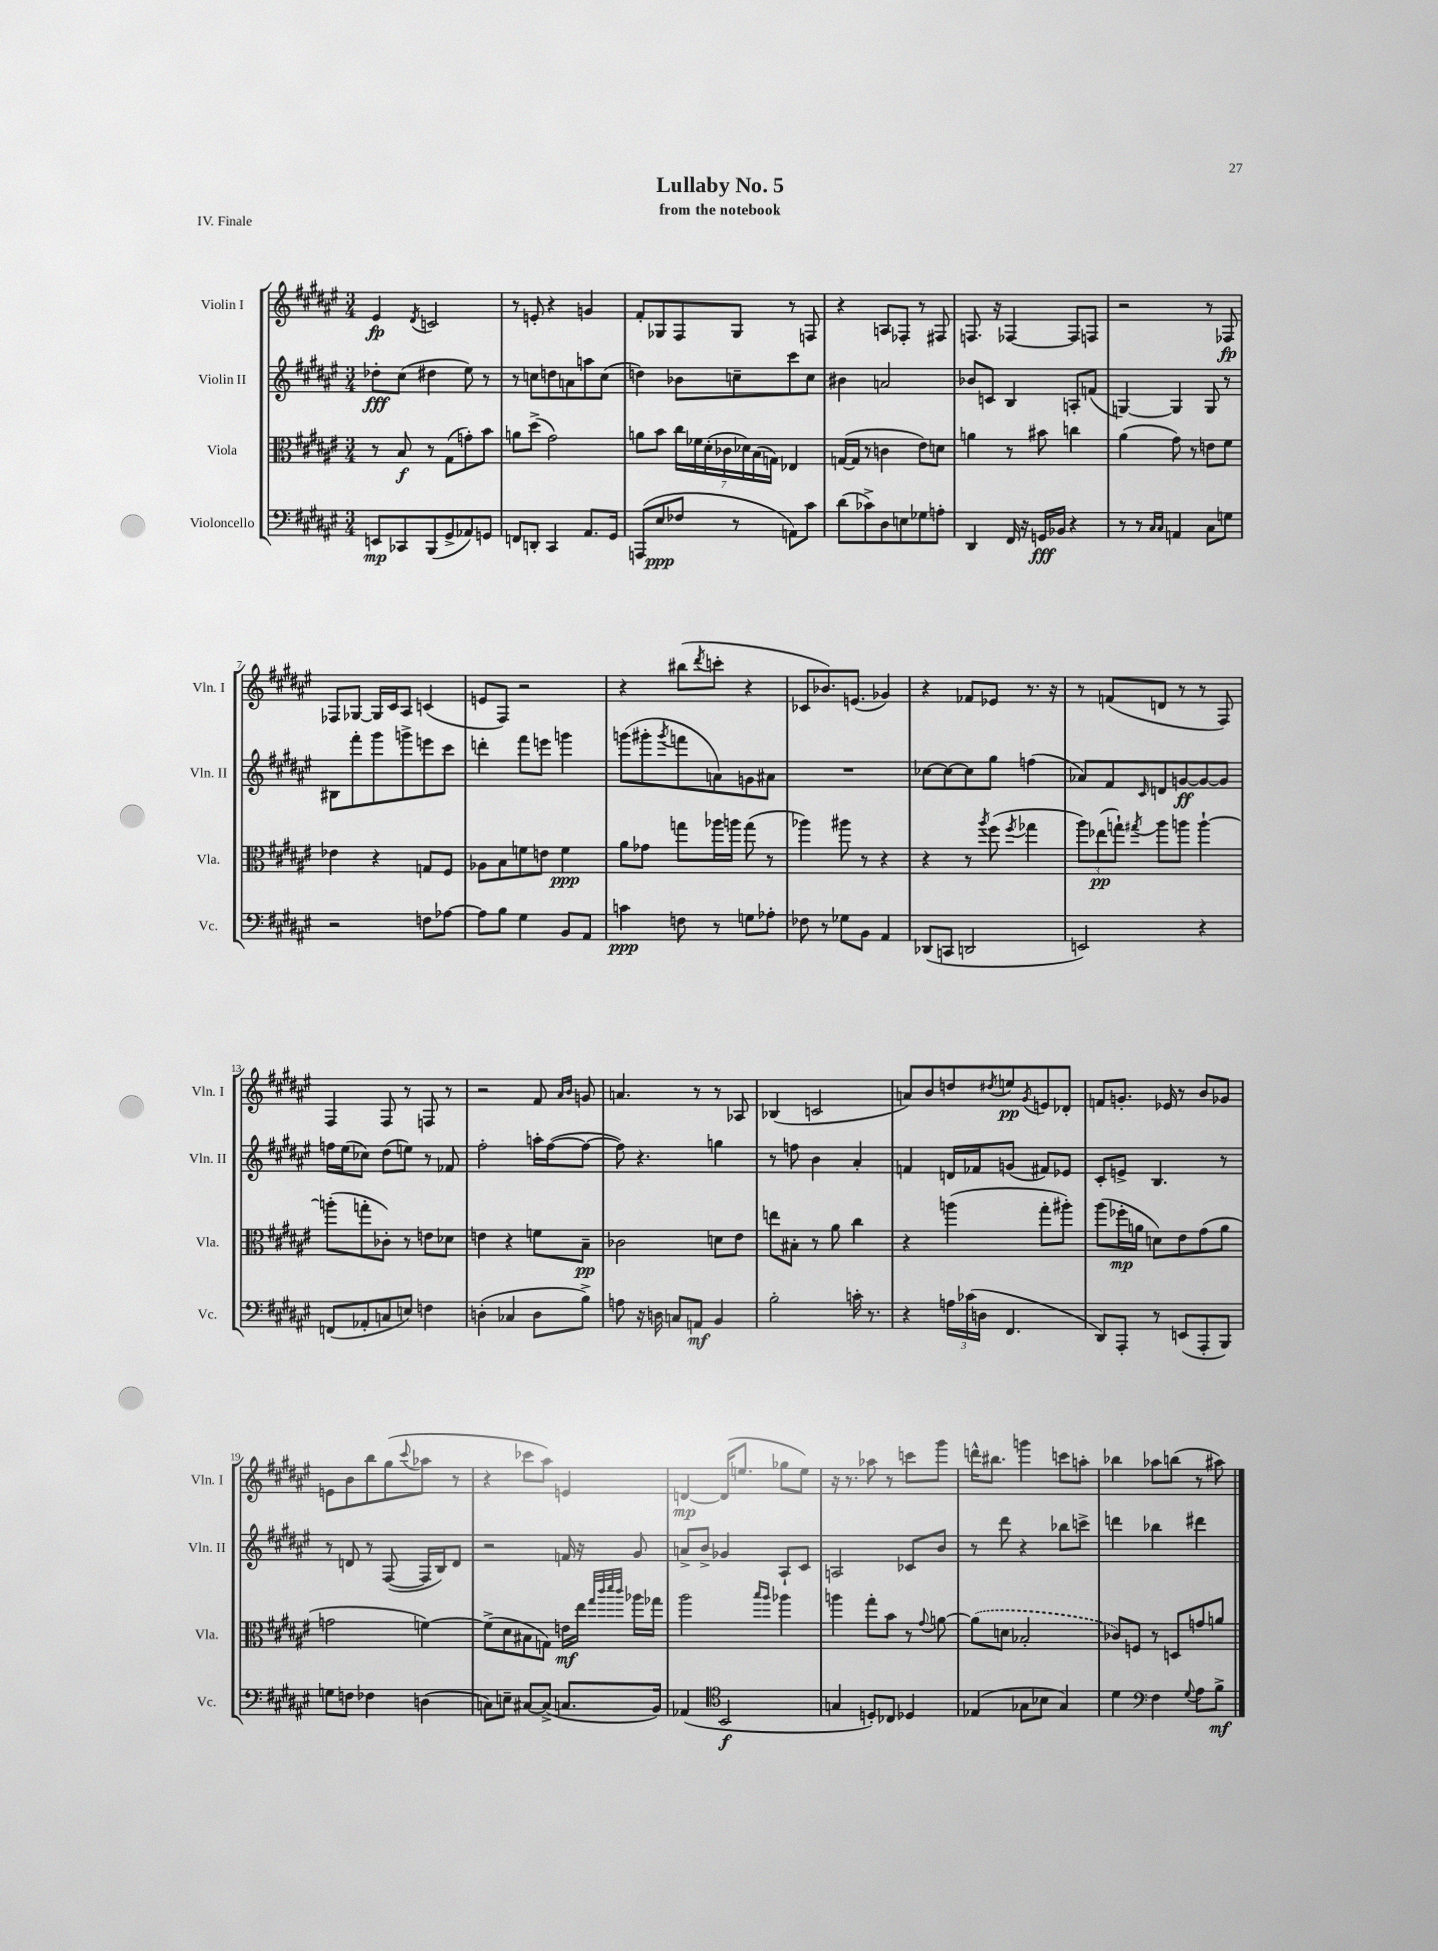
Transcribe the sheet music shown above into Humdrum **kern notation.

**kern	**kern	**kern	**kern
*staff4	*staff3	*staff2	*staff1
*clefF4	*clefC3	*clefG2	*clefG2
*k[f#c#g#d#a#e#]	*k[f#c#g#d#a#e#]	*k[f#c#g#d#a#e#]	*k[f#c#g#d#a#e#]
*M3/4	*M3/4	*M3/4	*M3/4
8EE	8r	8dd-'	4e#
8CC-	8B	(8cc#	.
.	.	.	8qd#
(8BBB	8r	4dd#	2c
8GG#^	(8G#	.	.
8AA-)	8g')	8ee#)	.
8GG	8b	8r	.
=	=	=	=
8FF	8a	8r	8r
8DD'	(8dd#^	8cc	8e'
4CC#	2g#)	8dd	4r
.	.	8a	.
8.AA#	.	8aa	4g
.	.	(8cc	.
16GG#	.	.	.
=	=	=	=
(8AAA	8a	4dd)	8f#'
8E#	8b	.	8G-
8F-	28cc#	8b-	8F#
.	28f-	.	.
.	(28d#'	.	.
.	28c-	.	.
8r	.	8cc~	8G-
.	28d-)	.	.
.	(28B	.	.
.	28G)	.	.
8AA)	4E-	8ccc#	8r
8c#	.	8cc	8F
=	=	=	=
(8d#	([16G	4b#	4r
.	16G]	.	.
8c-^)	8r	.	.
8D#	4c	2a	8A
8E	.	.	8F-'
8G-	8e#)	.	8r
8A'	8d	.	8F#
=	=	=	=
4DD#	4a	8b-	8.F
.	.	8c	.
.	.	.	16r
16FF#	8r	4B	[4F-
16r	.	.	.
16GG	8b#	.	.
16BB-	.	.	.
4r	4cc	8A'	8F-]
.	.	(8f	8F
=	=	=	=
8r	(4a#	[4G)	2r
8r	.	.	.
16qqC#	.	.	.
16qqC#	.	.	.
4AA	8g#)	4G]	.
.	8r	.	.
8C#	8e	8G	8r
8G	8f#	8r	8F-
=	=	=	=
2r	4e-	8B#	8F-
.	.	8fff#'	[8G-
.	4r	8ggg#	16G-]
.	.	.	16c#
.	.	8ggg^	8A#
8F	8G	8eee	(4c
[8A-	8F#	8ccc#	.
=	=	=	=
8A-]	8A-	4ddd'	8e
8B	8B	.	8F#)
4G#	8f	8fff#	2r
.	8e	8eee	.
8BB	4f	4ggg	.
8AA#	.	.	.
=	=	=	=
4c	8a#	(8ggg	4r
.	8g-	8ggg#'	.
.	.	8qggg#	.
8F	8gg	8fff	(8bb#
.	.	.	8qddd#
8r	16aa-	8a)	8ccc'
.	16aa	.	.
8G	(8gg	8g	4r
8A-'	8r	8a#	.
=	=	=	=
8F-	4aa-)	2.r	8c-
8r	.	.	8.b-)
8G-	8aa#	.	.
.	.	.	(8.e
8BB	8r	.	.
4AA#	4r	.	4g-)
=	=	=	=
(8DD-	4r	[8cc-	4r
8CC	.	8cc-_	.
2DD	8r	8cc-]	8f-
.	8qaa#	.	.
.	(8ff#	8gg#	8e-
.	8qff#	.	.
.	4gg-	(4ff	8.r
.	.	.	16r
=	=	=	=
2EE)	12aa#)	8a-)	8r
.	(12ee-	.	.
.	.	8f#	(8f
.	12gg`)	.	.
.	8qgg#	16qqc#	.
.	8aa#	8d	8d
.	8aa	[8g	8r
4r	[4aa`	8g_	8r
.	.	8g]	8F#)
=	=	=	=
(8FF	(8aa']	16ff	4F#
.	.	(16ee#	.
8AA-'	8gg'	8cc-)	.
8C	8c-')	(8dd#	8F#
8E)	8r	8ee)	8r
4F	8e	8r	8F
.	8d-	8f-	8r
=	=	=	=
(4D'	4e	2ff#'	2r
4C-	4r	.	.
8D	8f	16aa'	8f#
.	.	([16ff#	.
.	.	.	16qqa#
.	.	.	16qqb
8B^)	8B~	8ff#_	8g
=	=	=	=
8A	2c-	8ff#])	4.a
16r	.	4.r	.
16D	.	.	.
8C	.	.	.
8AA	.	.	8r
4BB	8d	4gg	8r
.	8e#	.	8A-
=	=	=	=
2B'	8ee	8r	(4B-
.	8B#'	8ff	.
.	8r	4b	2c
.	8a#	.	.
16c'	4cc#	4a#'	.
8.r	.	.	.
=	=	=	=
4r	4r	4f	8a)
.	.	.	8b
24A	(4aa	16d	8dd
(24c-	.	.	.
.	.	16f-	.
24D	.	.	.
.	.	.	8qdd#
4.FF#	.	(8g	8ee
.	.	.	8qg#
.	8gg#'	8f#)	8e
.	8aa#')	8e-	8d-'
=	=	=	=
8DD#)	(8aa#	8c#'	8f
8AAA#'	16ff-'	8e^	8.g'
.	16a	.	.
8r	8d)	4.B	.
.	.	.	16e-
(8EE	8e#	.	8r
8AAA#'	(8g#	.	8b
8BBB)	8a	8r	8g-
=	=	=	=
8G	2g	8r	8e
8F	.	8d	8b
4F-	.	8r	8bb
.	.	([8F#	(8gg#
.	.	.	8qqccc#
(4D	[4f)	16F#]	8aa-
.	.	16B)	.
.	.	8d	8r
=	=	=	=
8C)	(8f^]	2r	4r
8E~	8d#	.	.
[8C#	8B#	.	8ccc-
(8C#^]	8G)	.	8aa#)
8.C	16e	16f	4e
.	16ee#	16r	.
.	32qqgg#	.	.
.	32qqccc#	.	.
.	32qqddd#	.	.
.	32qqccc#	.	.
.	16aa-	8g#	.
16BB)	16gg-	.	.
=	=	=	=
(4AA-	2aa#	8a^	[4d
.	.	8b^	.
*clefC4	*	*	*
2BB	.	4g-	(16d]
.	.	.	8.ee
.	16qqbb	.	.
.	16qqaa#	.	.
.	4aa-	8A#`	8gg-
.	.	8c#	8ee)
=	=	=	=
4G	4aa	2A	16r
.	.	.	8.r
8D')	8gg#'	.	8aa-
8C-	8b	.	8r
4D-	8r	8c-	8ccc
.	8qqg#	.	.
.	[8a	8b	8ggg#
=	=	=	=
(4E-	(8a]	8r	16ddd^^
.	.	.	8.bb#
.	8d	8ddd#	.
8G-	2B-'	4r	4ggg
8B-	.	.	.
4G-)	.	8bb-	8ccc
.	.	8ccc^	8aa'
=	=	=	=
4d#	8c-)	4ddd	4bb-
.	8F	.	.
*clefF4	*	*	*
4F#	8r	4bb-	8aa-
.	8D	.	(8bb
8qqG#	.	.	.
8A#	8g	4ddd#	8r
8B^	8a	.	8aa#)
==	==	==	==
*-	*-	*-	*-
